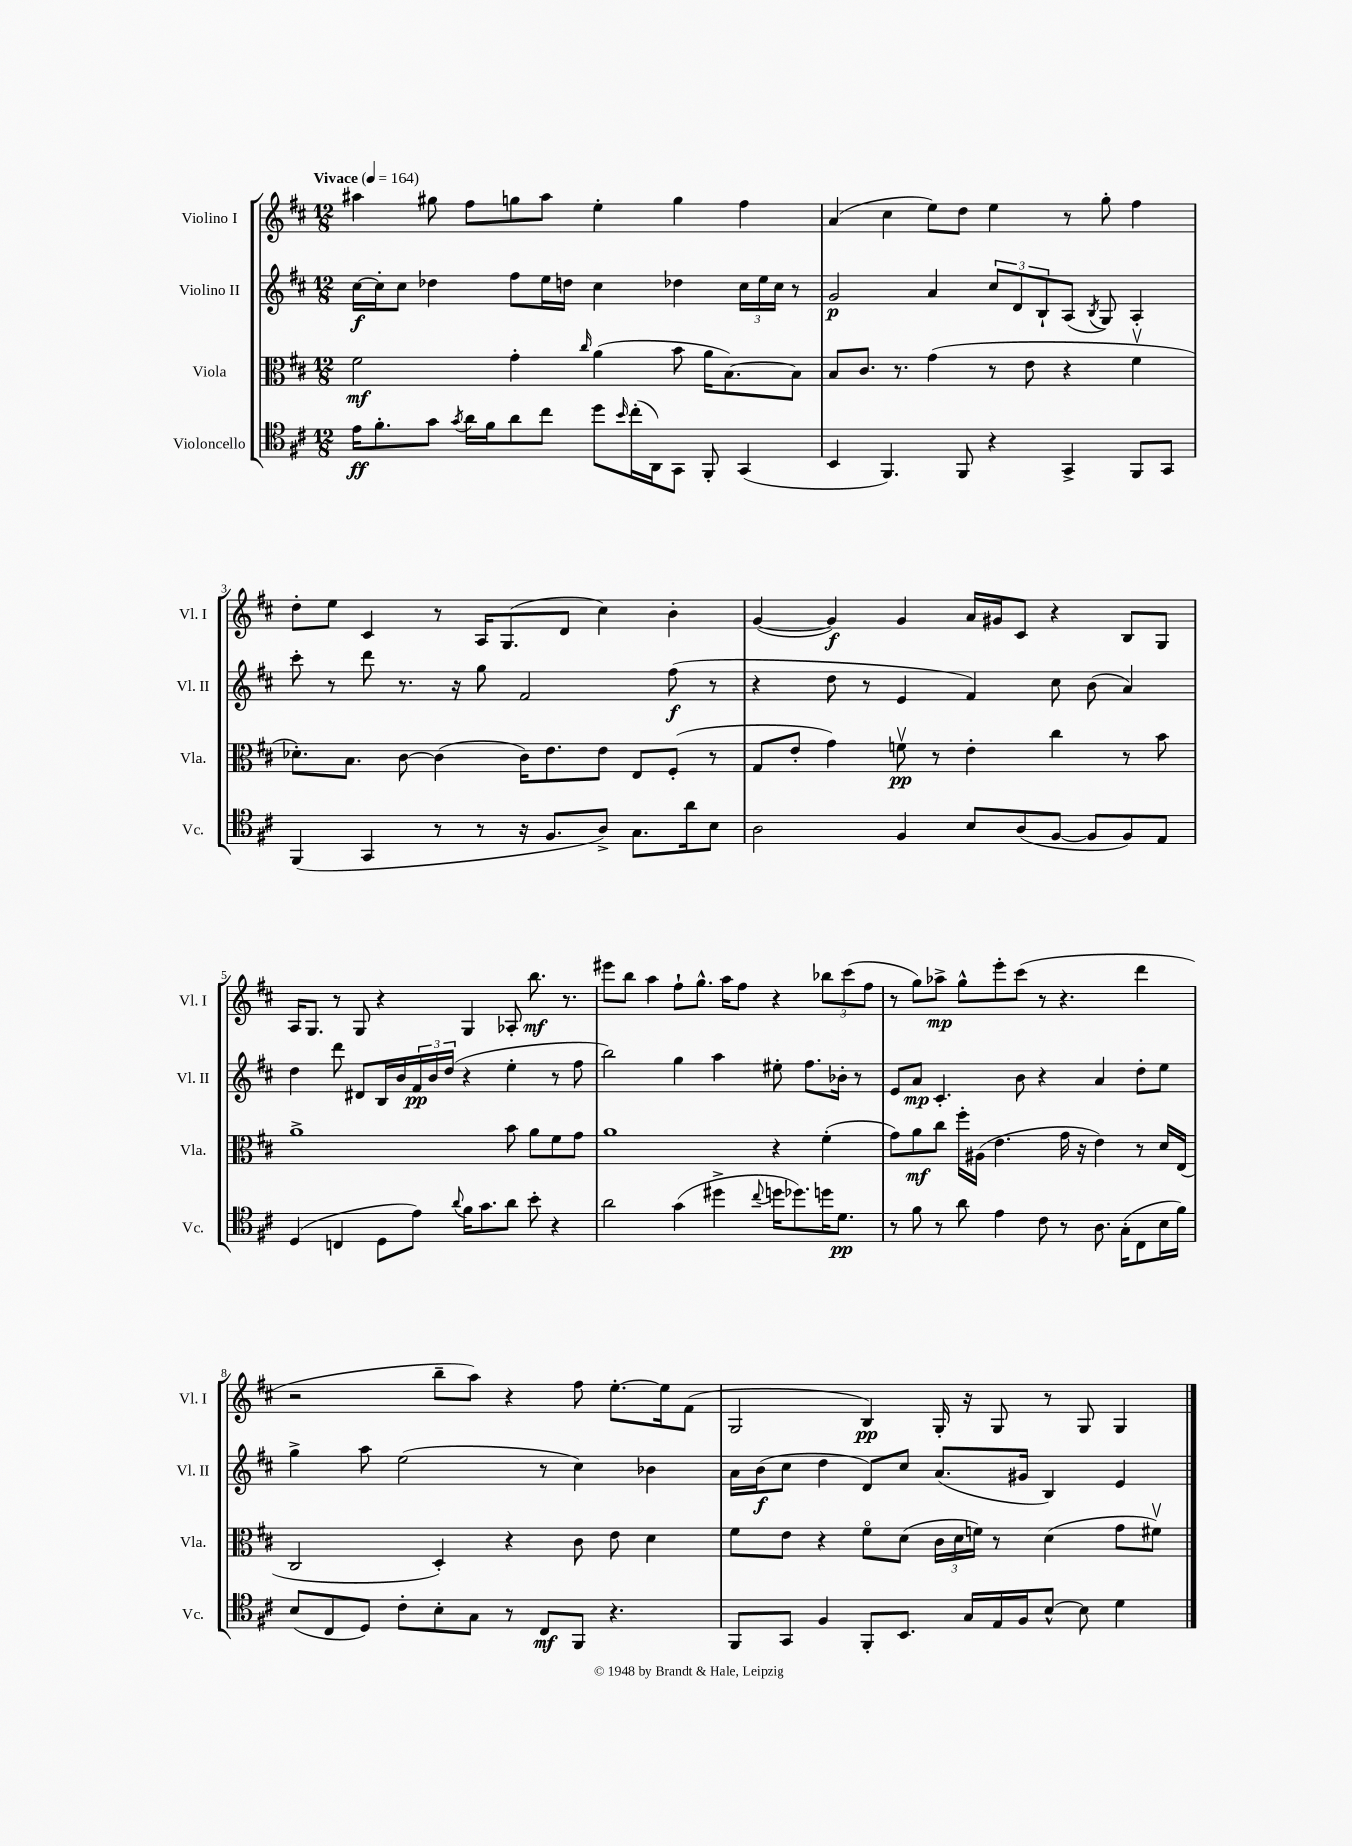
<<
\new StaffGroup <<
\new Staff = "s0" \with { instrumentName = "Violino I" shortInstrumentName = "Vl. I" } {
    \clef treble \key d \major \numericTimeSignature \time 12/8 \tempo "Vivace" 4 = 164
    ais''4 gis''8 fis''8 g''8 ais''8 e''4-. g''4 fis''4 |
    a'4( cis''4 e''8) d''8 e''4 r8 g''8-. fis''4 |
    d''8-. e''8 cis'4 r8 a16 g8.( d'8 cis''4) b'4-. |
    g'4~( g'4\f) g'4 a'16 gis'16 cis'8 r4 b8 g8 |
    a16 g8. r8 g8 r4 g4 aes8-. b''8.\mf r8. |
    eis'''8 b''8 a''4 fis''8-! g''8.-^ a''16 fis''8 r4 \tuplet 3/2 { bes''8 cis'''8( fis''8 } |
    r8 g''8) aes''8->\mp g''8-^ e'''8-. cis'''8( r8 r4. d'''4 |
    r2 b''8-- a''8) r4 fis''8 e''8.~-. e''16 fis'8( |
    g2 b4\pp) g16-. r16 g8 r8 g8 g4 \bar "|." |
}
\new Staff = "s1" \with { instrumentName = "Violino II" shortInstrumentName = "Vl. II" } {
    \clef treble \key d \major \numericTimeSignature \time 12/8
    cis''16~\f cis''16-. cis''8 des''4 fis''8 e''16 d''16 cis''4 des''4 \tuplet 3/2 { cis''16 e''16 cis''16 } r8 |
    g'2\p a'4 \tuplet 3/2 { cis''8 d'8 b8-! } a8( \acciaccatura { b8 } g8) a4-. |
    cis'''8-. r8 d'''8 r8. r16 g''8 fis'2 fis''8\f( r8 |
    r4 d''8 r8 e'4 fis'4) cis''8 b'8( a'4) |
    d''4 d'''8 dis'8 b16 b'16 \tuplet 3/2 { fis'16\pp b'16 d''16( } r4 e''4-. r8 fis''8 |
    b''2) g''4 a''4 eis''8-. fis''8. bes'16-. r8 |
    e'8 a'8\mp cis'4.-. b'8 r4 a'4 d''8-. e''8 |
    g''4-> a''8 e''2( r8 cis''4) bes'4 |
    a'16 b'16\f( cis''8 d''4 d'8) cis''8 a'8.( gis'16 b4) e'4 \bar "|." |
}
\new Staff = "s2" \with { instrumentName = "Viola" shortInstrumentName = "Vla." } {
    \clef alto \key d \major \numericTimeSignature \time 12/8
    fis'2\mf g'4-. \grace { cis''16 } a'4( b'8 a'16 b8.~) b8 |
    b8 cis'8. r8. g'4( r8 e'8 r4 fis'4\upbow |
    des'8.-.) b8. cis'8~ cis'4( cis'16) e'8. e'8 e8 fis8-.( r8 |
    g8 e'8-. g'4) f'8\upbow\pp r8 e'4-. cis''4 r8 b'8 |
    a'1-> b'8 a'8 fis'8 g'8 |
    a'1 r4 fis'4-.( |
    g'8) a'8\mf cis''8 fis''16-. ais16( e'4. g'16 r16 e'4) r8 d'16 e16( |
    cis2 d4-.) r4 cis'8 e'8 d'4 |
    fis'8 e'8 r4 fis'8\flageolet d'8( \tuplet 3/2 { cis'16 d'16 f'16) } r8 d'4( g'8 fis'8\upbow) \bar "|." |
}
\new Staff = "s3" \with { instrumentName = "Violoncello" shortInstrumentName = "Vc." } {
    \clef tenor \key d \major \numericTimeSignature \time 12/8
    e'16\ff fis'8.-. g'8 \acciaccatura { g'8 } a'16 fis'16 a'8 cis''8 d''8 \grace { b'16 } cis''16-.( a,16) g,8 fis,8-. g,4( |
    b,4 fis,4.) fis,8 r4 g,4-> fis,8 g,8 |
    fis,4( g,4 r8 r8 r16 fis8. a8->) g8. a'16 b8 |
    a2 fis4 b8 a8( fis8~ fis8 fis8) e8 |
    d4( c4 d8 e'8) \appoggiatura { a'8 } fis'16 g'8. a'8 b'8-. r4 |
    a'2 g'4( dis''4-> \appoggiatura { cis''8 } d''16 des''8.) d''16 d'8.\pp |
    r8 fis'8 r8 a'8 e'4 cis'8 r8 a8. g16-.( cis8 b16 fis'16) |
    b8( cis8 d8) cis'8-. b8-. g8 r8 cis8\mf fis,8 r4. |
    fis,8 g,8 fis4 fis,8-. b,8. g16 e16 fis16 b8~-^ b8 d'4 \bar "|." |
}
>>
>>
